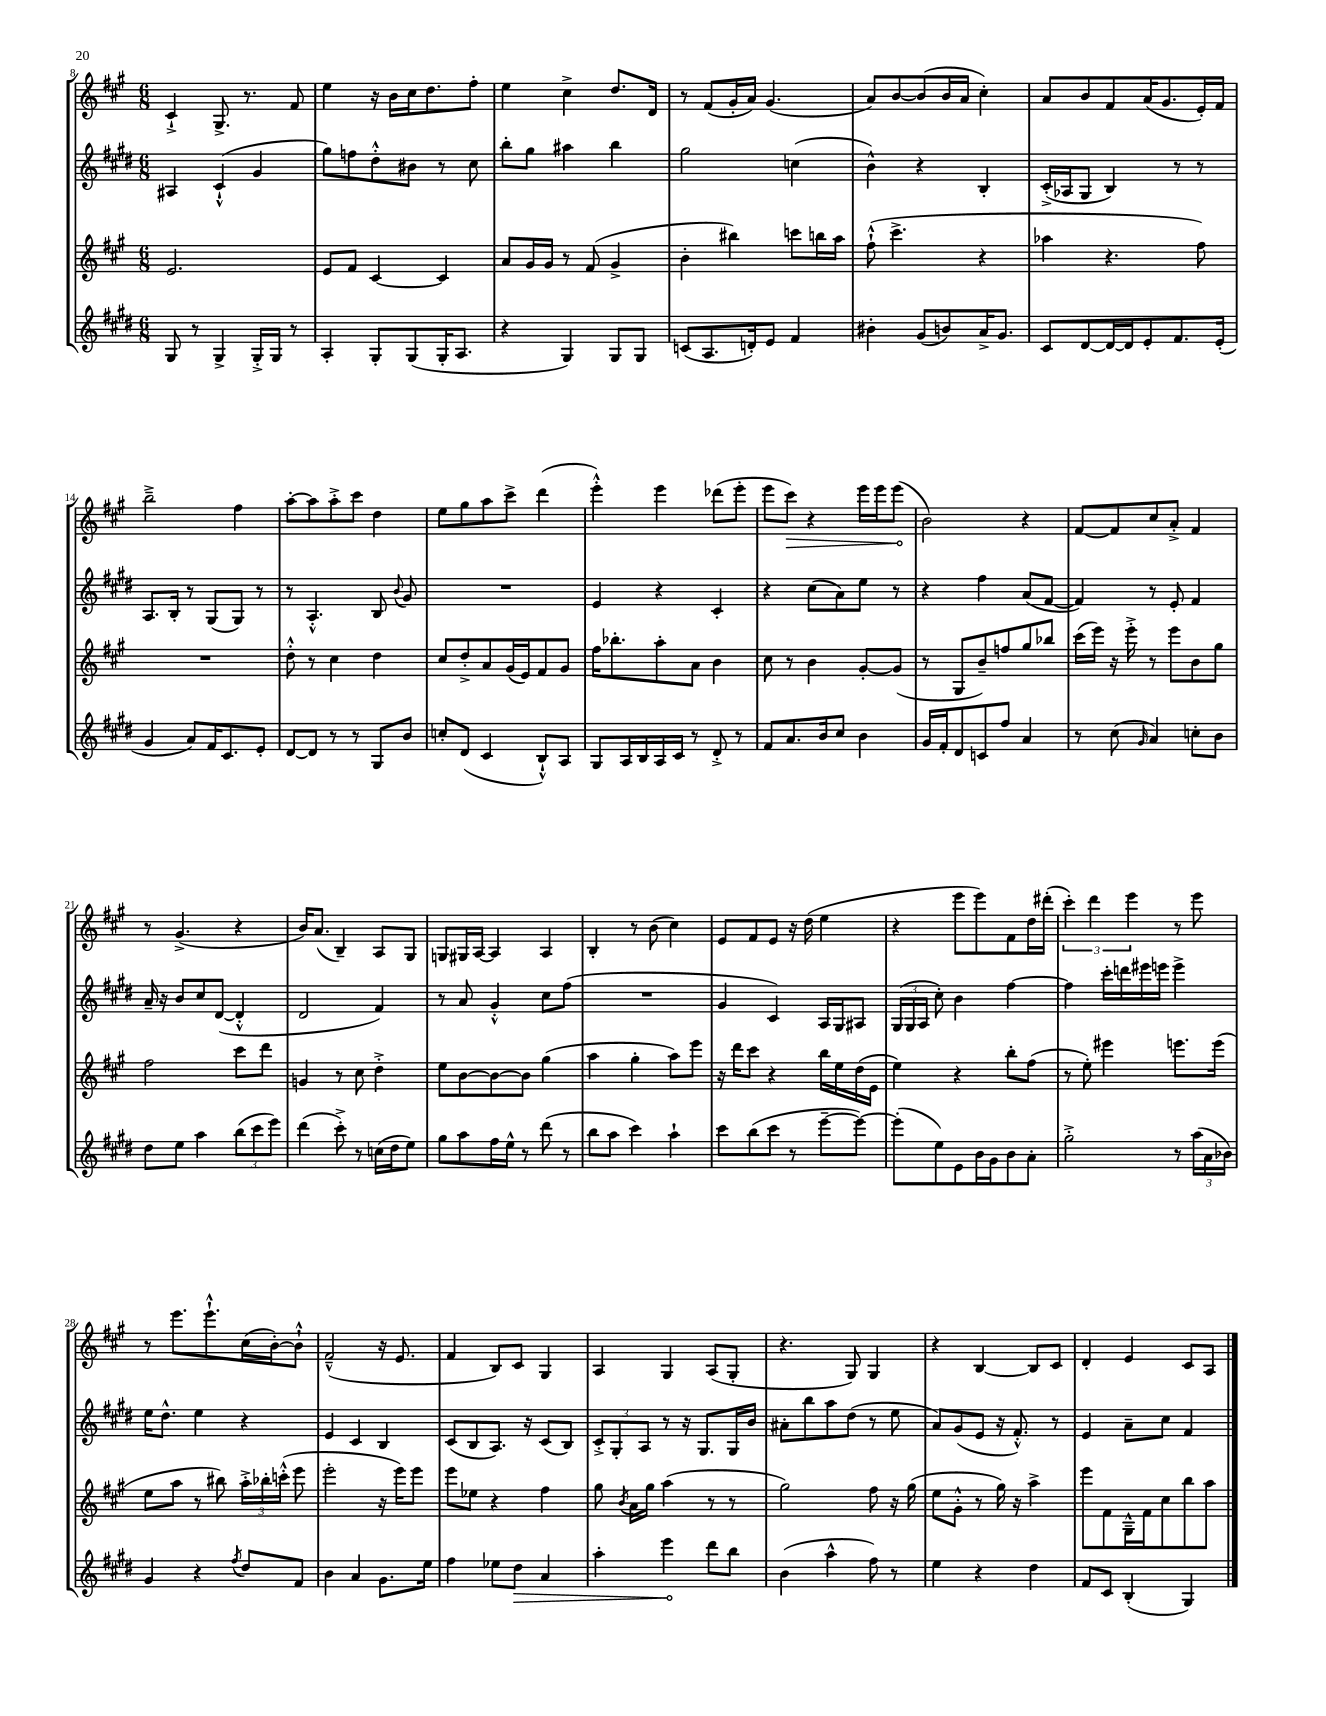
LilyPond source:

<<
\new StaffGroup <<
\new Staff = "s0" {
    \clef treble \key a \major \numericTimeSignature \time 6/8
    \autoBeamOff cis'4-!-> gis8.-> r8. fis'8 |
    e''4 r16 b'16[ cis''16 d''8. fis''8]-. |
    e''4 cis''4-> d''8.[ d'16] |
    r8 fis'8[( gis'16-. a'16]) gis'4.( |
    a'8[) b'8~ b'8( b'16 a'16] cis''4-.) |
    a'8[ b'8 fis'8 a'16( gis'8. e'16-.) fis'16] |
    b''2---> fis''4 |
    a''8[~-. a''8 a''8-.-> cis'''8] d''4 |
    e''8[ gis''8 a''8 cis'''8]-> d'''4( |
    e'''4-.-^) e'''4 des'''8[( e'''8]-. |
    e'''8[ \once \override Hairpin.circled-tip = ##t cis'''8]\>) r4 e'''16[ e'''16 e'''8]\!( |
    b'2) r4 |
    fis'8[~ fis'8 cis''8 a'8]-.-> fis'4 |
    r8 gis'4.->( r4 |
    b'16[) a'8.]( b4--) a8[ gis8] |
    g8[ gis16 a16]~ a4 a4 |
    b4-. r8 b'8( cis''4) |
    e'8[ fis'8 e'8] r16 d''16( e''4 |
    r4 e'''8[ e'''8) fis'8 d''16 dis'''16]-.( |
    \tuplet 3/2 { cis'''4-.) d'''4 e'''4 } r8 e'''8 |
    r8 e'''8.[ e'''8.-!-^ cis''16( b'16~-.) b'8]-!-^ |
    fis'2---^( r16 e'8. |
    fis'4 b8[) cis'8] gis4 |
    a4 gis4 a8[( gis8]-. |
    r4. gis8) gis4 |
    r4 b4~ b8[ cis'8] |
    d'4-. e'4 cis'8[ a8] \bar "|." |
}
\new Staff = "s1" {
    \clef treble \key e \major \numericTimeSignature \time 6/8
    \autoBeamOff ais4 cis'4-!-^( gis'4 |
    gis''8[) f''8 dis''8-.-^ bis'8] r8 cis''8 |
    b''8[-. gis''8] ais''4 b''4 |
    gis''2 c''4( |
    b'4-^) r4 b4-. |
    cis'16[-.->( aes16 gis8] b4) r8 r8 |
    a8.[ b16]-. r8 gis8[( gis8]) r8 |
    r8 a4.-.-^ b8 \appoggiatura { b'8 } gis'8 |
    R2. |
    e'4 r4 cis'4-. |
    r4 cis''8[( a'8) e''8] r8 |
    r4 fis''4 a'8[( fis'8]~ |
    fis'4) r8 e'8-. fis'4 |
    a'16-- r16 b'8[ cis''8 dis'8]~( dis'4-.-^ |
    dis'2 fis'4) |
    r8 a'8 gis'4-.-^ cis''8[ fis''8]( |
    R2. |
    gis'4 cis'4) a16[ gis16 ais8] |
    \tuplet 3/2 { gis16[( gis16 a16] } cis''8-.) b'4 fis''4~ |
    fis''4 cis'''16[-. d'''16 eis'''16 e'''16] e'''4-> |
    e''16[ dis''8.]-^ e''4 r4 |
    e'4 cis'4 b4 |
    cis'8[( b8 a8.]) r16 cis'8[( b8]) |
    \tuplet 3/2 { cis'8[-.-> gis8-. a8] } r8 r16 gis8.[ gis16 b'16] |
    ais'8[-. b''8 a''8 dis''8]( r8 e''8 |
    a'8[) gis'8( e'8] r16 fis'8.-.-^) r8 |
    e'4 a'8[-- cis''8] fis'4 \bar "|." |
}
\new Staff = "s2" {
    \clef treble \key a \major \numericTimeSignature \time 6/8
    \autoBeamOff e'2. |
    e'8[ fis'8] cis'4~ cis'4 |
    a'8[ gis'16 gis'16] r8 fis'8( gis'4-> |
    b'4-. bis''4) c'''8[ b''16 a''16] |
    fis''8-!-^( cis'''4.-> r4 |
    aes''4 r4. fis''8) |
    R2. |
    d''8-.-^ r8 cis''4 d''4 |
    cis''8[ d''8-.-> a'8 gis'16( e'16) fis'8 gis'8] |
    fis''16[ bes''8.-. a''8-. a'8] b'4 |
    cis''8 r8 b'4 gis'8[~-. gis'8]( |
    r8 gis8[ b'8--) f''8 gis''8 bes''8] |
    cis'''16[( e'''16]) r16 e'''16-.-> r8 e'''8[ b'8 gis''8] |
    fis''2 cis'''8[ d'''8] |
    g'4 r8 cis''8 d''4-.-> |
    e''8[ b'8~ b'8~ b'8] gis''4( |
    a''4 gis''4-. a''8[) e'''8] |
    r16 d'''16[ cis'''8] r4 b''16[ e''16 d''16( e'16] |
    e''4) r4 b''8[-. fis''8]( |
    r8 e''8-.) eis'''4 e'''8.[ e'''16]( |
    e''8[ a''8] r8 bis''8) \tuplet 3/2 { a''16[-.-> bes''16-. c'''16]-.-^( } e'''8 |
    e'''2-. r16 e'''16[) e'''8] |
    e'''8[ ees''8] r4 fis''4 |
    gis''8 \acciaccatura { b'8 } a'16[ gis''16] a''4( r8 r8 |
    gis''2) fis''8 r16 gis''16( |
    e''8[ gis'8]-.-^ r8 gis''16) r16 a''4-> |
    e'''8[ fis'8 gis16---^ fis'16 cis''8 b''8 a''8] \bar "|." |
}
\new Staff = "s3" {
    \clef treble \key e \major \numericTimeSignature \time 6/8
    \autoBeamOff gis8 r8 gis4-> gis16[-.-> gis16] r8 |
    a4-. gis8[-. gis8( gis16-. a8.] |
    r4 gis4) gis8[ gis8] |
    c'8[( a8. d'16-.) e'8] fis'4 |
    bis'4-. gis'8[( b'8) a'16-> gis'8.] |
    cis'8[ dis'8~ dis'16~ dis'16 e'8-. fis'8. e'16]-.( |
    gis'4 a'8[) fis'16 cis'8. e'8]-. |
    dis'8[~ dis'8] r8 r8 gis8[ b'8] |
    c''8[-. dis'8]( cis'4 b8[-!-^) a8] |
    gis8[ a16 b16 a16 cis'16] r8 dis'8-.-> r8 |
    fis'8[ a'8. b'16 cis''8] b'4 |
    gis'16[ fis'16-. dis'8 c'8 fis''8] a'4 |
    r8 cis''8( \grace { gis'16 } a'4) c''8[-. b'8] |
    dis''8[ e''8] a''4 \tuplet 3/2 { b''8[( cis'''8 e'''8]) } |
    dis'''4( cis'''8-.->) r8 c''16[( dis''16 e''8]) |
    gis''8[ a''8 fis''16 e''16]-^ r8 dis'''8( r8 |
    b''8[ a''8] cis'''4) a''4-! |
    cis'''8[ b''8( cis'''8] r8 e'''8[~-- e'''8]~) |
    e'''8[-.( e''8) e'8 b'16 gis'16 b'8 a'8]-. |
    gis''2-.-> r8 \tuplet 3/2 { a''16[( a'16 bes'16]) } |
    gis'4 r4 \acciaccatura { fis''8 } dis''8[ fis'8] |
    b'4 a'4 gis'8.[ e''16] |
    fis''4 ees''8[ \once \override Hairpin.circled-tip = ##t dis''8]\> a'4 |
    a''4-. e'''4\! dis'''8[ b''8] |
    b'4( a''4-^ fis''8) r8 |
    e''4 r4 dis''4 |
    fis'8[ cis'8] b4-.( gis4) \bar "|." |
}
>>
>>
\layout { \context { \Score currentBarNumber = #8 } }
